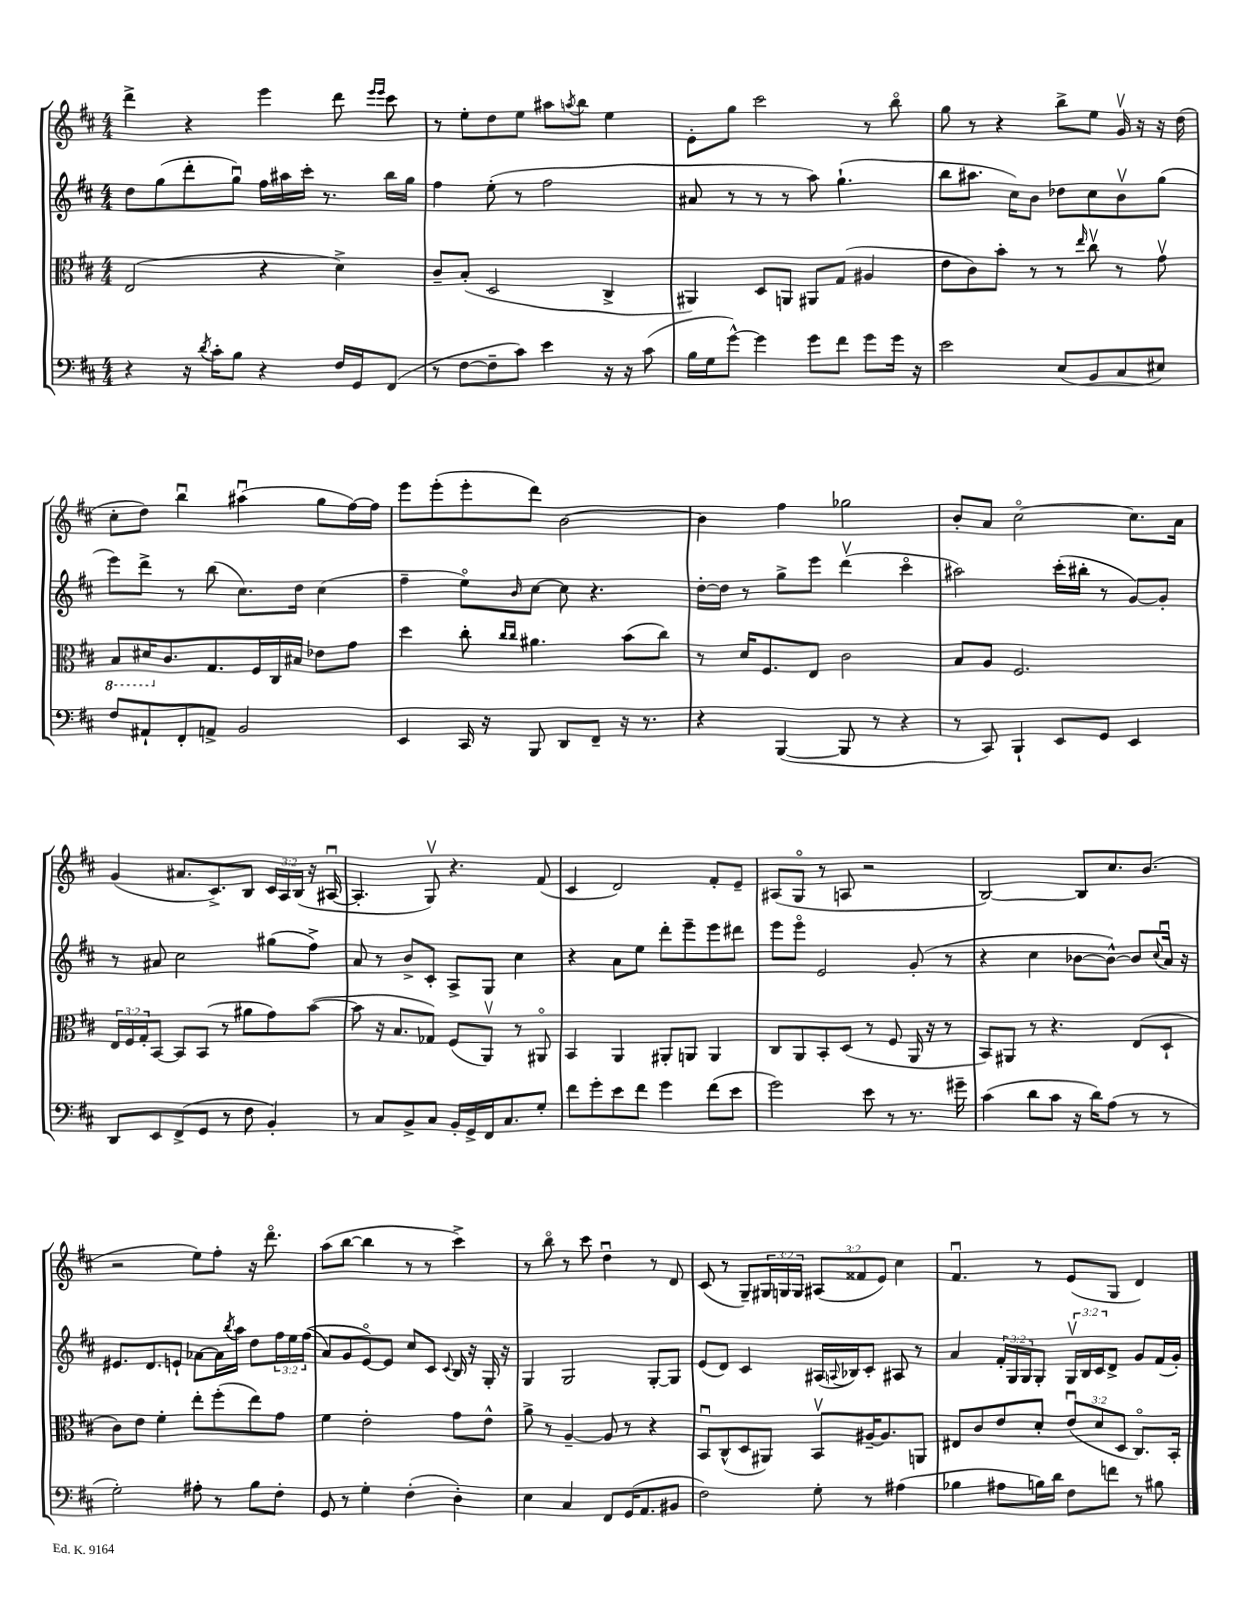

**kern	**kern	**kern	**kern
*staff4	*staff3	*staff2	*staff1
*clefF4	*clefC3	*clefG2	*clefG2
*k[f#c#]	*k[f#c#]	*k[f#c#]	*k[f#c#]
*M4/4	*M4/4	*M4/4	*M4/4
4r	(2E	8dd	4ddd^
.	.	(8gg	.
16r	.	8ddd'	4r
8qd	.	.	.
16c#'	.	.	.
8B	.	8ggu)	.
4r	4r	16ff#	4eee
.	.	16aa#	.
.	.	16ccc#'	.
.	.	8.r	.
16F#	4d^)	.	8ddd
16GG	.	.	.
.	.	.	16qqeee
.	.	.	16qqeee
(8FF#	.	16bb	8ccc#
.	.	16gg	.
=	=	=	=
8r	8c#~	4ff#	8r
[8F#	(8B'	.	8ee'
8F#~]	2D	(8ee'	8dd
8c#)	.	8r	8ee
4e	.	2ff#	8aa#
.	.	.	8qaa
.	.	.	8bb
16r	4C#^	.	4ee
16r	.	.	.
(8c#	.	.	.
=	=	=	=
16B	4AA#)	8a#	8e'
16G	.	.	.
[8g^^)	.	8r	8gg
4g]	8D	8r	2ccc#
.	8AA	8r	.
8g	8AA#	8aa)	.
8f#	(8G	(4.gg`	.
8g	4A#	.	8r
16g	.	.	8bbo
16r	.	.	.
=	=	=	=
2e	8e	8bb	8gg
.	8c#)	8.aa#	8r
.	8b'	.	4r
.	.	16cc#)	.
.	8r	8b	.
(8E	8r	8dd-	8bb^
.	16qqee	.	.
8BB	8cc#v	8cc#	8ee
8C#	8r	8bv	16gv
.	.	.	16r
8E#)	8gv	(8gg	16r
.	.	.	(16dd
=	=	=	=
8F#	8BB	8eee)	8cc#'
8AA#`	16D#	8ddd^	8dd)
.	8.c#	.	.
8FF#'	.	8r	4bbu
8AA^	8.G	(8bb	.
2BB	.	8.cc#)	(4aa#u
.	16F#	.	.
.	16C#	.	.
.	16B#	16dd	.
.	8e-	(4cc#	8gg
.	8g	.	[16ff#)
.	.	.	16ff#]
=	=	=	=
4EE	4dd	4ff#~	8eee
.	.	.	(8eee'
16CC#	8cc#'	8eeo)	8eee'
16r	.	.	.
.	16qqcc#	.	.
.	16qqcc#	16qqb	.
8BBB	4.a#	[8cc#	8ddd)
8DD	.	8cc#]	[2b
8FF#~	.	4.r	.
16r	(8b	.	.
8.r	.	.	.
.	8cc#)	.	.
=	=	=	=
4r	8r	[16dd'	4b]
.	.	16dd]	.
.	16d	8r	.
.	8.F#	.	.
([4BBB	.	8gg^	4ff#
.	8E	8eee	.
8BBB]	2c#	(4dddv	2gg-
8r	.	.	.
4r	.	4ccc#o	.
=	=	=	=
8r	8B	2aa#)	8b'
8CC#)	8A	.	8a
4BBB`	2.F#	.	[2cc#o
8EE	.	(16ccc#'	.
.	.	16bb#'	.
8GG	.	8r	.
4EE	.	[8g)	8.cc#]
.	.	8g']	.
.	.	.	16a
=	=	=	=
8DD	24E	8r	(4g
.	24F#	.	.
.	24G'	.	.
8EE	[8BB	8a#	.
(8FF#^	8BB]	2cc#	8.a#
8GG	(8BB	.	.
.	.	.	8.c#^)
8r	8r	.	.
8F#	8a#	.	8B
4BB')	8g)	(8gg#	24c#
.	.	.	24A
.	.	.	(24B
.	([8b	8ff#^)	16r
.	.	.	[16A#u
=	=	=	=
8r	8b]	8a	4.A#']
8C#	16r	8r	.
.	8.B	.	.
8BB^	.	8b^	.
8C#	8G-)	8c#'	8Gv)
16BB'	(8F#	8A^	4.r
16GG^	.	.	.
16FF#	8AAv)	8G	.
8.C#	.	.	.
.	8r	4cc#	.
8G'	8AA#o	.	(8f#
=	=	=	=
8f#	4BB	4r	4c#
8g'	.	.	.
8e	4AA	8a	2d)
8f#	.	8ee	.
4g	8AA#'	8ddd'	.
.	8AA	8eee~	.
(8f#	4AA	8eee	8f#'
8e	.	8ddd#	8e~
=	=	=	=
2g)	8C#	8eee	(8A#
.	8AA	8eeeo	8Go
.	8BB'	2e	8r
.	(8D	.	8A
8e	8r	.	2r
8r	8F#	.	.
8.r	16AA	(8g'	.
.	16r	.	.
.	8r	8r	.
16g#~	.	.	.
=	=	=	=
(4c#	8BB)	4r	[2B)
.	8AA#	.	.
8d	8r	4cc#	.
8c#	4.r	.	.
16r	.	[8b-	8B]
16d)	.	.	.
(8A	.	8b-^^_)	8.cc#
8r	(8E	8b-]	.
.	.	.	(8.b
.	.	8qqcc#	.
8r	8D`	16au	.
.	.	16r	.
=	=	=	=
2G')	8c#)	8.e#	2r
.	8e	.	.
.	.	8.d	.
.	4f#'	.	.
.	.	8e`	.
8A#'	8ee'	[8a-	8ee)
8r	(8ff#'	16a-]	8ff#'
.	.	8qbb	.
.	.	16aa	.
8B	8ee)	8dd	16r
.	.	.	8.dddo
8F#'	8g	24ff#	.
.	.	24ee	.
.	.	&((24ff#	.
=	=	=	=
8GG	4f#	8a)	(8aa
8r	.	8g	[8bb
4G'	2e'	[8eo&)	4bb]
.	.	8e]	.
(4F#'	.	8cc#	8r
.	.	8c#	8r
.	.	8qqc#	.
4D')	8g	16B	4ccc#^)
.	.	16r	.
.	8e^^	16G'	.
.	.	16r	.
=	=	=	=
4E	8a^	4G	8r
.	8r	.	8bbo
4C#	[4A~	2G	8r
.	.	.	8ccc#
8FF#	8A]	.	4ddu
(16GG	8r	.	.
8.AA	.	.	.
.	4r	[8G'	8r
8BB#	.	8G]	8d
=	=	=	=
2F#)	8BBu	(8e	(8c#
.	(8C#^^	8d)	8r
.	8D	4c#	8G~)
.	8AA#)	.	24G#
.	.	.	24G
.	.	.	24G
8G'	8BBv	(16A#	(12A#
.	.	8qqA	.
.	.	16B-)	.
.	.	.	12f##
8r	[16A#~	8c#'	.
.	.	.	12e)
.	8.A#]	.	.
(4A#	.	8A#	4cc#
.	8AA	8r	.
=	=	=	=
4B-	8E#	4a	4.f#u
.	8c#	.	.
8A#	8e	24f#'	.
.	.	24G	.
.	.	24G	.
16B)	8d'	8G'	8r
16d	.	.	.
8F#	(12eu	24Gv	(8e
.	.	24B	.
.	12d	24c#	.
8f	.	8d^	8G
.	12D	.	.
8r	8.C#o)	8g	4d)
8B#	.	(16f#	.
.	16BB'	16g')	.
==	==	==	==
*-	*-	*-	*-
